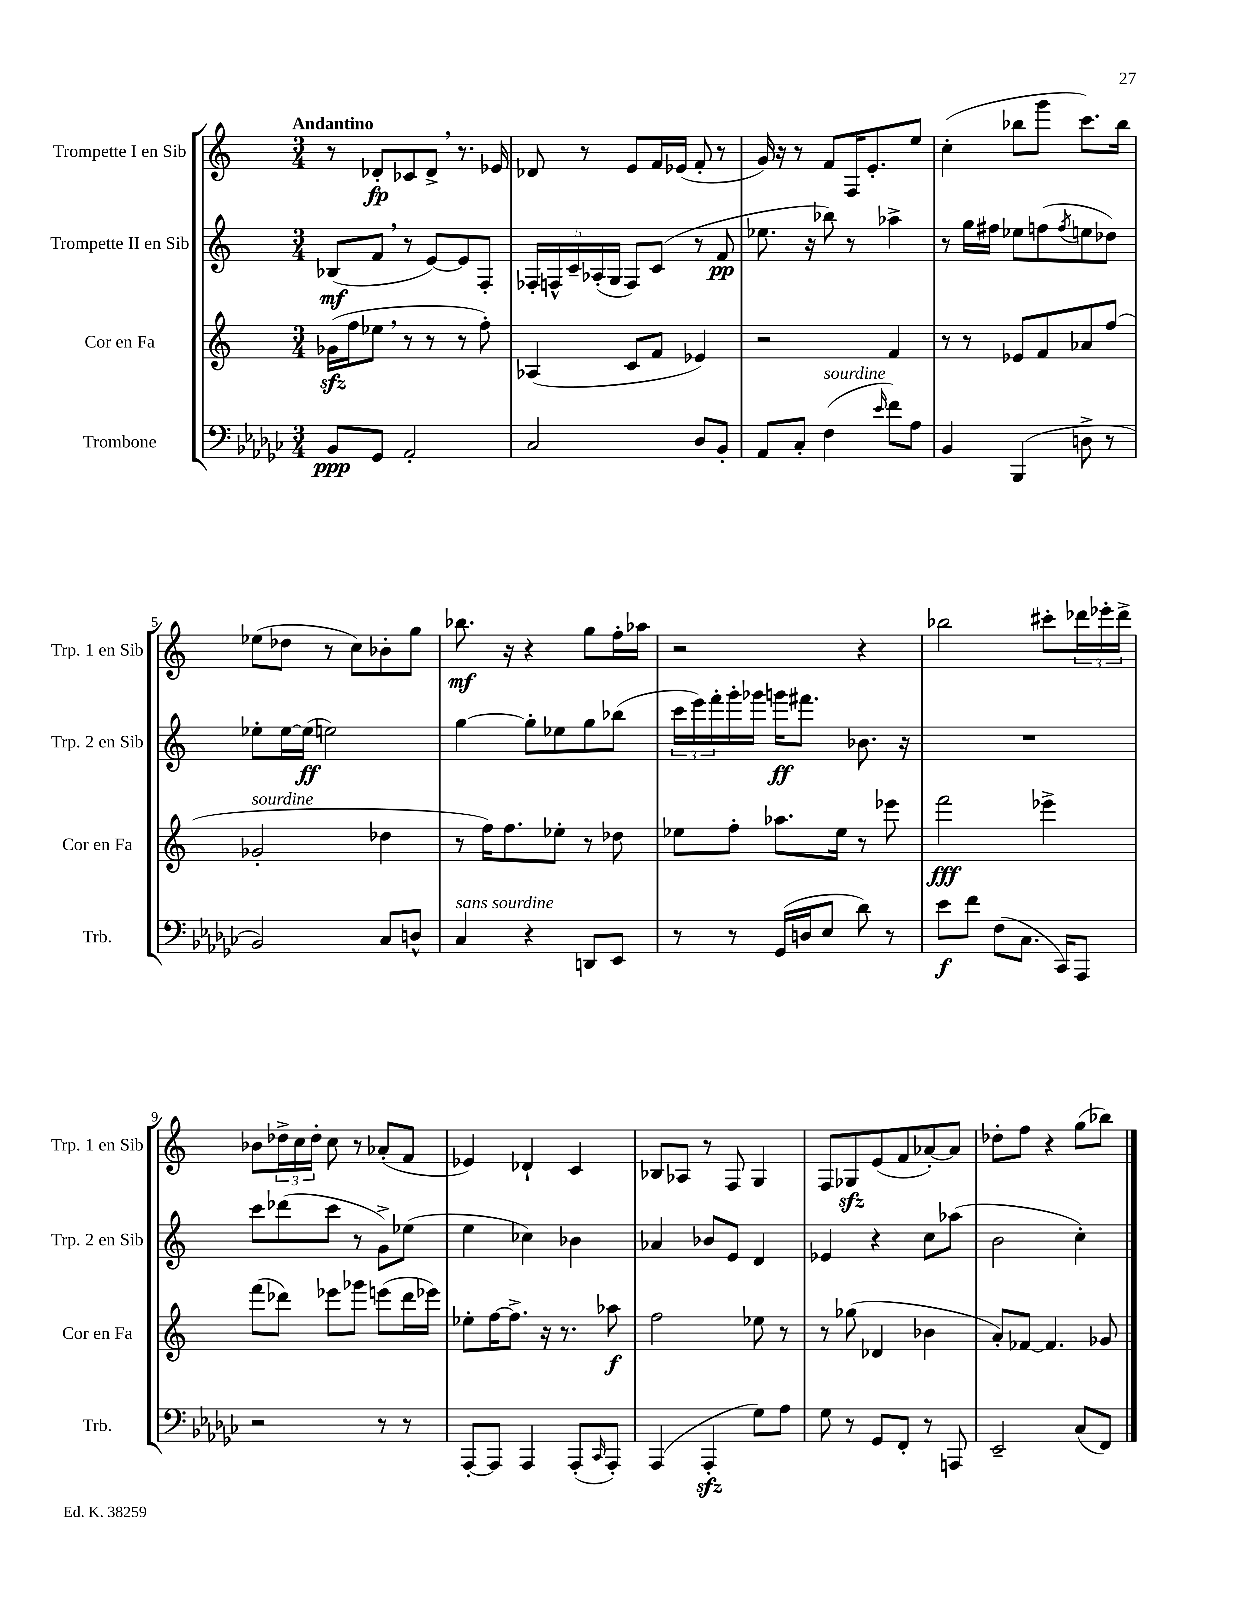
<<
\new StaffGroup <<
\new Staff = "s0" \with { instrumentName = "Trompette I en Sib" shortInstrumentName = "Trp. 1 en Sib" } {
    \clef treble \key c \major \numericTimeSignature \time 3/4 \tempo "Andantino"
    r8 des'8-.\fp ces'8 des'8-> \breathe r8. ees'16 |
    des'8 r8 e'8 f'16 ees'16( f'8-. r8 |
    g'16) r16 r8 f'8 f16 e'8.-. e''8 |
    c''4-.( bes''8 g'''8 c'''8.) bes''16 |
    ees''8( des''8 r8 c''8) bes'8-. g''8 |
    bes''8.\mf r16 r4 g''8 f''16-. aes''16 |
    r2 r4 |
    bes''2 cis'''8-. \tuplet 3/2 { des'''16 ees'''16-. des'''16-> } |
    bes'8 \tuplet 3/2 { des''16-> c''16 des''16-. } c''8 r8 aes'8-.( f'8 |
    ees'4) des'4-! c'4 |
    bes8 aes8 r8 f8 g4 |
    f8 ges8\sfz e'8( f'8 aes'8~-.) aes'8 |
    des''8-. f''8 r4 g''8( bes''8) \bar "|." |
}
\new Staff = "s1" \with { instrumentName = "Trompette II en Sib" shortInstrumentName = "Trp. 2 en Sib" } {
    \clef treble \key c \major \numericTimeSignature \time 3/4
    bes8\mf( f'8 \breathe r8 e'8~) e'8 f8-. |
    \tuplet 5/4 { fes16-. f16-^ c'16-- aes16-.( g16 } f8) c'8( r8 f'8\pp |
    ees''8. r16 bes''8) r8 aes''4-> |
    r8 g''16 fis''16 ees''8 f''8( \acciaccatura { f''8 } e''8 des''8) |
    ees''8-. ees''16~ ees''16\ff( e''2) |
    g''4~ g''8-. ees''8 g''8 bes''8( |
    \tuplet 3/2 { c'''16 e'''16) f'''16-. } g'''16-. ges'''16 g'''16\ff fis'''8. bes'8. r16 |
    R2. |
    c'''8 des'''8( c'''8 r8 g'8->) ees''8( |
    e''4 ces''4) bes'4 |
    aes'4 bes'8 e'8 d'4 |
    ees'4 r4 c''8 aes''8( |
    b'2 c''4-.) \bar "|." |
}
\new Staff = "s2" \with { instrumentName = "Cor en Fa" shortInstrumentName = "Cor en Fa" } {
    \clef treble \key c \major \numericTimeSignature \time 3/4
    ges'16\sfz( f''16 ees''8 \breathe r8 r8 r8 f''8-.) |
    aes4( c'8 f'8 ees'4) |
    r2 f'4 |
    r8 r8 ees'8 f'8 aes'8 f''8( |
    ges'2-.^\markup { \italic "sourdine" } des''4 |
    r8 f''16) f''8. ees''8-. r8 des''8 |
    ees''8 f''8-. aes''8. ees''16 r8 ees'''8 |
    f'''2\fff ees'''4-> |
    f'''8( des'''8) ees'''8 ges'''8 e'''8( des'''16 ees'''16) |
    ees''8-. f''16~ f''8.-> r16 r8. aes''8\f |
    f''2 ees''8 r8 |
    r8 ges''8( des'4 bes'4 |
    a'8-.) fes'8~ fes'4. ges'8 \bar "|." |
}
\new Staff = "s3" \with { instrumentName = "Trombone" shortInstrumentName = "Trb." } {
    \clef bass \key ges \major \numericTimeSignature \time 3/4
    bes,8\ppp ges,8 aes,2-. |
    ces2 des8 bes,8-. |
    aes,8 ces8-. f4^\markup { \italic "sourdine" }( \grace { ees'16 } f'8) aes8 |
    bes,4 bes,,4( d8-> r8 |
    bes,2) ces8 d8-^ |
    ces4^\markup { \italic "sans sourdine" } r4 d,8 ees,8 |
    r8 r8 ges,16( d16 ees8 des'8) r8 |
    ees'8\f f'8 f8( ces8. ces,16) aes,,8 |
    r2 r8 r8 |
    aes,,8~-. aes,,8 aes,,4 aes,,8-.( \grace { ces,16 } aes,,8-.) |
    aes,,4( aes,,4-.\sfz ges8) aes8 |
    ges8 r8 ges,8 f,8-. r8 a,,8 |
    ees,2-- ces8( f,8) \bar "|." |
}
>>
>>
